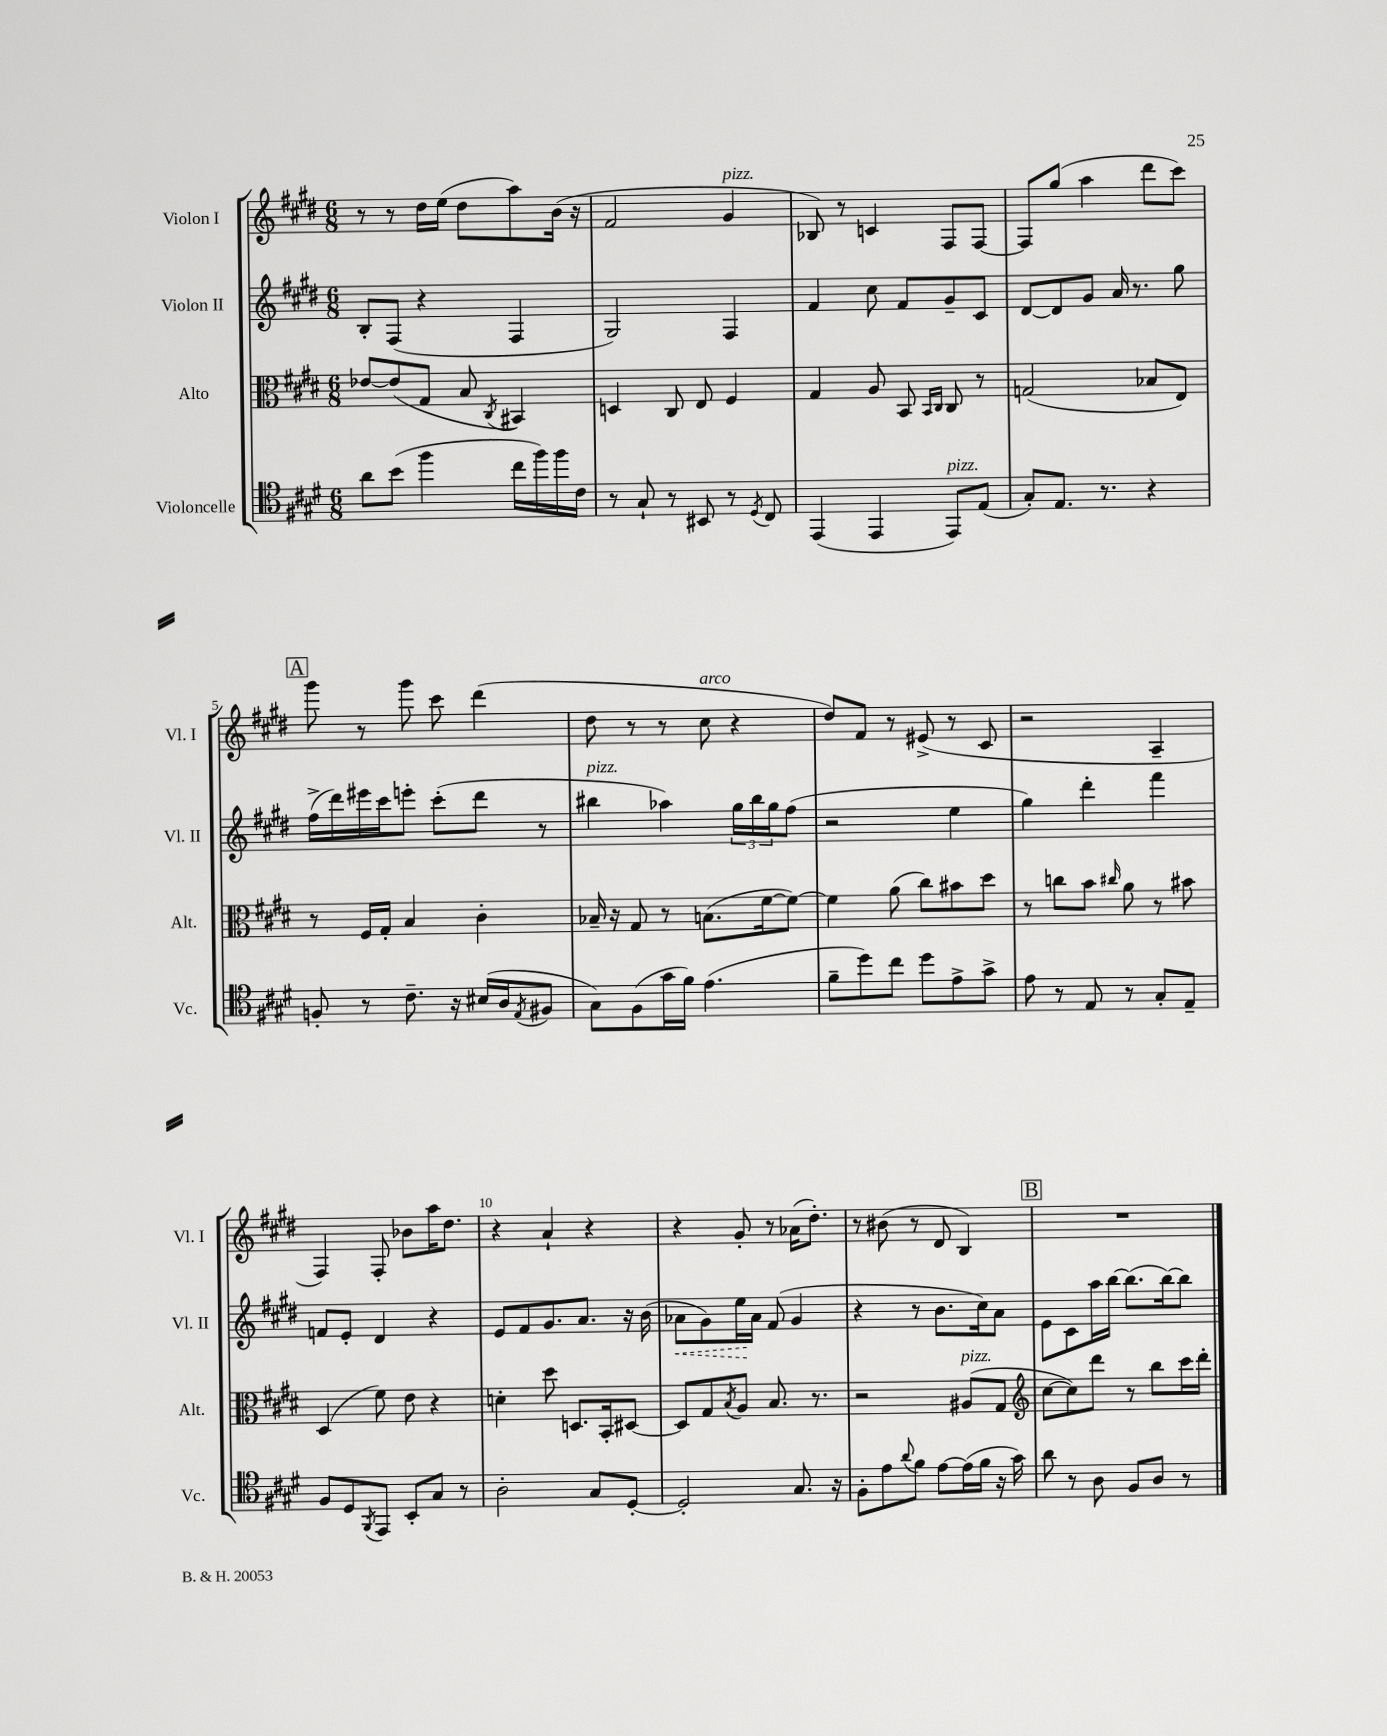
<<
\new StaffGroup <<
\new Staff = "s0" \with { instrumentName = "Violon I" shortInstrumentName = "Vl. I" } {
    \clef treble \key e \major \numericTimeSignature \time 6/8
    r8 r8 dis''16 e''16( dis''8 a''8) b'16( r16 |
    fis'2 gis'4^\markup { \italic "pizz." } |
    bes8) r8 c'4 fis8 fis8~ |
    fis8 gis''8( a''4 dis'''8 cis'''8) |
    \mark \markup { \box "A" } gis'''8 r8 gis'''8 cis'''8 dis'''4( |
    dis''8 r8 r8 cis''8^\markup { \italic "arco" } r4 |
    dis''8) fis'8 r8 eis'8->( r8 cis'8 |
    r2 a4-- |
    fis4) fis8-. bes'8 a''16 dis''8. |
    r4 a'4-! r4 |
    r4 gis'8-. r8 aes'16( dis''8.-.) |
    r8 bis'8( r8 dis'8 b4) |
    \mark \markup { \box "B" } R2. \bar "|." |
}
\new Staff = "s1" \with { instrumentName = "Violon II" shortInstrumentName = "Vl. II" } {
    \clef treble \key e \major \numericTimeSignature \time 6/8
    b8-. fis8( r4 fis4 |
    gis2) fis4 |
    fis'4 cis''8 fis'8 gis'8-- cis'8 |
    dis'8~ dis'8 gis'8 a'16 r8. gis''8 |
    \mark \markup { \box "A" } fis''16->( dis'''16) eis'''16 cis'''16 e'''8-. cis'''8-.( dis'''8 r8 |
    bis''4^\markup { \italic "pizz." } aes''4) \tuplet 3/2 { gis''16 bis''16 gis''16 } fis''8( |
    r2 e''4 |
    gis''4) dis'''4-. fis'''4 |
    f'8 e'8-. dis'4 r4 |
    e'8 fis'8 gis'8. a'8. r16 b'16( |
    \once \override Hairpin.style = #'dashed-line aes'8\< gis'8) e''16\! aes'16 fis'8( gis'4 |
    r4 r8 b'8. cis''16) a'8 |
    \mark \markup { \box "B" } e'8 cis'8 a''16 b''16~ b''8.( b''16~) b''8 \bar "|." |
}
\new Staff = "s2" \with { instrumentName = "Alto" shortInstrumentName = "Alt." } {
    \clef alto \key e \major \numericTimeSignature \time 6/8
    ees'8~ ees'8( gis8 b8 \acciaccatura { cis8 } bis,4) |
    d4 cis8 e8 fis4 |
    gis4 a8 b,8 \grace { b,16 cis16 } cis8 r8 |
    g2( bes8 e8) |
    \mark \markup { \box "A" } r8 fis16 gis16-. b4 cis'4-. |
    bes16-- r16 gis8 r8 b8.( fis'16~ fis'8~) |
    fis'4 a'8( cis''8) bis'8 dis''8 |
    r8 c''8 b'8 \grace { cis''16 } a'8 r8 bis'8 |
    dis4( fis'8) e'8 r4 |
    d'4-. dis''8 d8. b,16-. dis8~ |
    dis8 gis8 \acciaccatura { b8 } a8 b8. r8. |
    r2 ais8^\markup { \italic "pizz." }( gis8 |
    \mark \markup { \box "B" } \clef treble cis''8~ cis''8) dis'''8 r8 b''8 cis'''16 dis'''16-. \bar "|." |
}
\new Staff = "s3" \with { instrumentName = "Violoncelle" shortInstrumentName = "Vc." } {
    \clef tenor \key e \major \numericTimeSignature \time 6/8
    a'8 b'8( fis''4 cis''16 fis''16) fis''16 cis'16 |
    r8 gis8-! r8 bis,8 r8 \acciaccatura { dis8 } cis8 |
    e,4( e,4 e,8^\markup { \italic "pizz." }) e8( |
    gis8-.) e8. r8. r4 |
    \mark \markup { \box "A" } f8-. r8 cis'8.-- r16 bis16( a16 \acciaccatura { e8 } fis8 |
    gis8) fis8( gis'16 fis'16) e'4.( |
    fis'8-- dis''8) cis''8 dis''8 e'8-> gis'8-> |
    e'8 r8 e8 r8 gis8-. e8-- |
    fis8 dis8 \acciaccatura { fis,8 } e,8 b,8-. gis8 r8 |
    a2-. gis8 dis8~-. |
    dis2-. gis8. r16 |
    fis8-. e'8 \appoggiatura { a'8 } fis'8 e'8~ e'16( fis'16 r16 gis'16) |
    \mark \markup { \box "B" } a'8 r8 a8 fis8 a8 r8 \bar "|." |
}
>>
>>
\layout { \context { \Score \override BarNumber.break-visibility = ##(#f #t #t) barNumberVisibility = #(every-nth-bar-number-visible 5) } }
